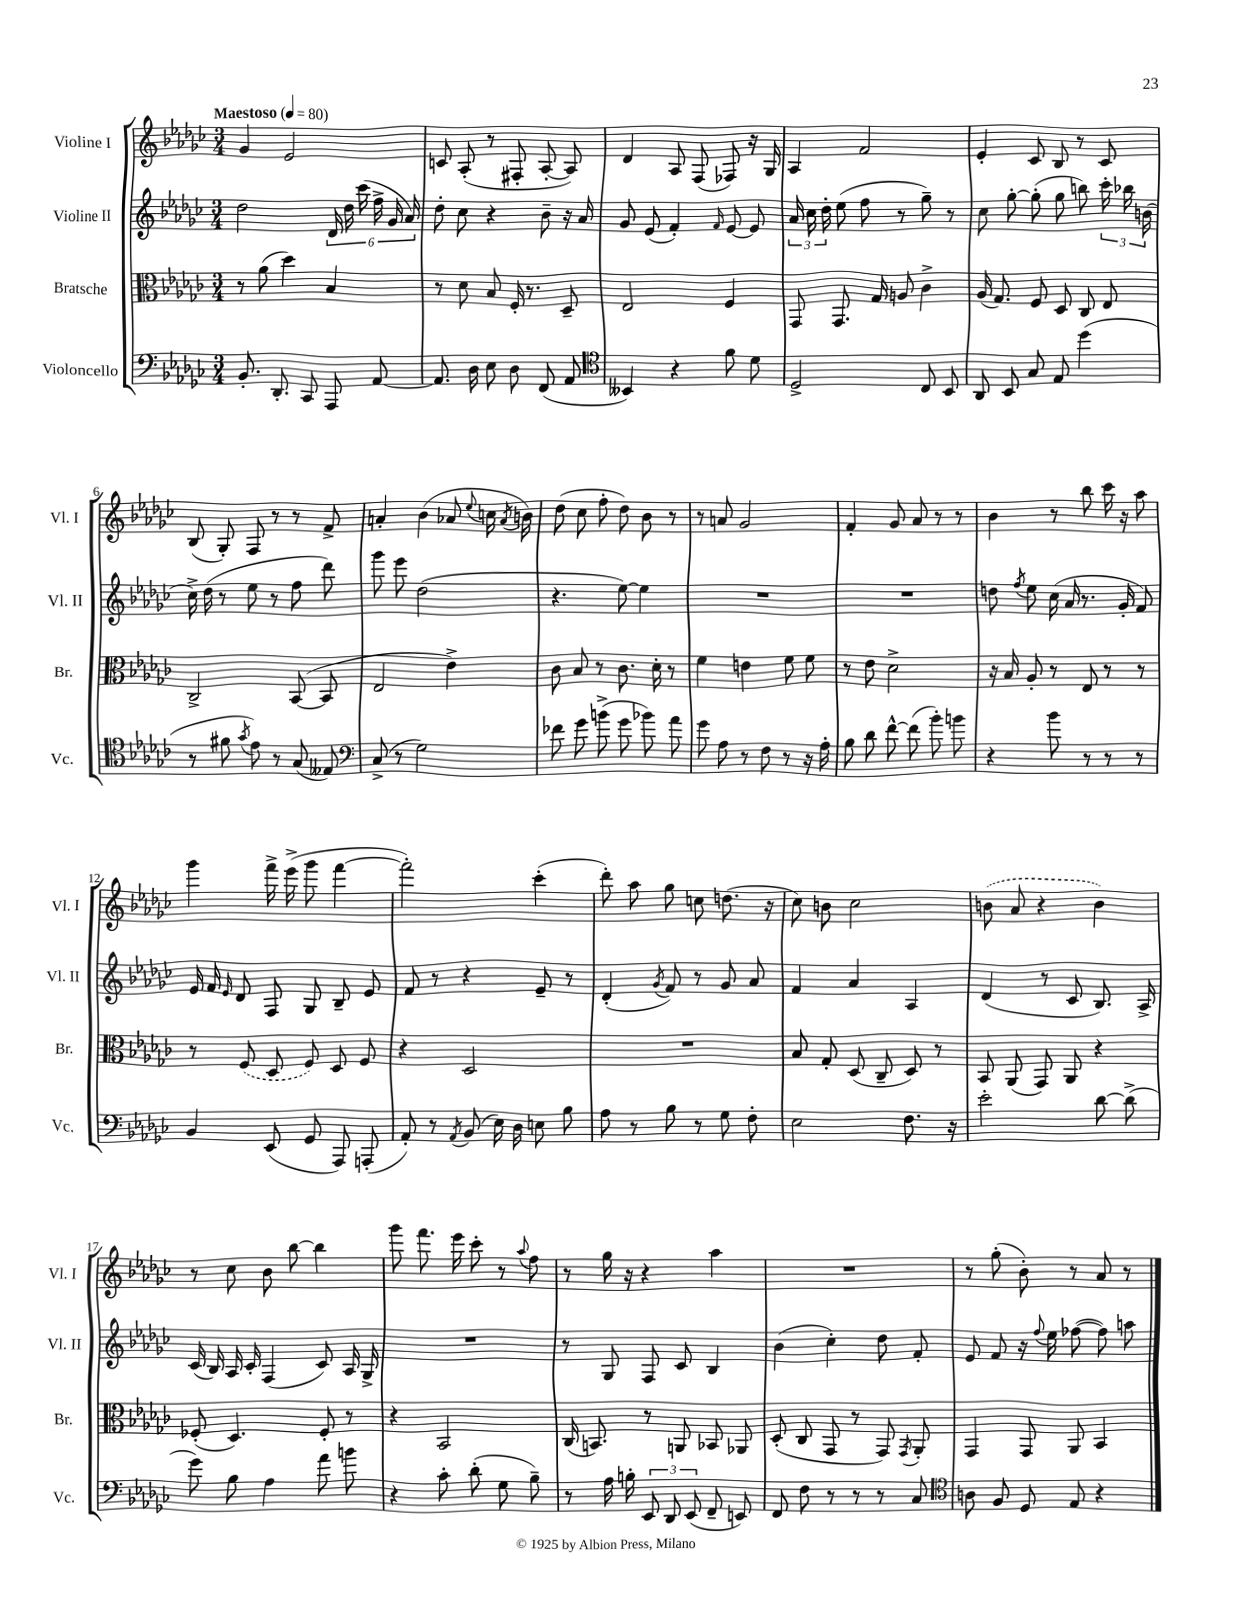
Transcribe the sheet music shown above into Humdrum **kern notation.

**kern	**kern	**kern	**kern
*staff4	*staff3	*staff2	*staff1
*clefF4	*clefC3	*clefG2	*clefG2
*k[b-e-a-d-g-c-]	*k[b-e-a-d-g-c-]	*k[b-e-a-d-g-c-]	*k[b-e-a-d-g-c-]
*M3/4	*M3/4	*M3/4	*M3/4
*MM80	*MM80	*MM80	*MM80
8.BB-'/	8r	2dd-\	4g-/
.	(8a-\	.	.
8.DD-'/	.	.	.
.	4dd-\)	.	2e-/
8CC-/	.	.	.
8AAA-/	4B-/	24d-/	.
.	.	24dd-\	.
.	.	(24ccc-\	.
[8AA-/	.	24ff^\	.
.	.	24g-/	.
.	.	24a-/)	.
=	=	=	=
8.AA-/]	8r	8dd-'\	8c/
.	8d-\	8cc-\	(8A-'/
16D-\	.	.	.
8E-\	8B-/	4r	8r
8D-\	16F'/	.	8F#'/
.	8.r	.	.
(8FF/	.	8b-~\	[8A-'/
8AA-/	8D-~/	16r	8A-/])
.	.	16a-/	.
=	=	=	=
*clefC4	*	*	*
4BB--/)	2E-/	8g-/	4d-/
.	.	(8e-/	.
4r	.	4f'/)	8A-/
.	.	.	(8F/
.	.	16qqf/	.
8f\	4F/	[8e-/	8F-/)
8d-\	.	8e-/]	16r
.	.	.	16G-/
=	=	=	=
2D-^/	8GG-/	24a-/	4A-/
.	.	24cc-\	.
.	.	24dd-'\	.
.	8.GG-/	(8ee-\	.
.	.	8ff\	2f/
.	16G-/	.	.
.	8A/	8r	.
8C-/	4c-^\	8gg-~\)	.
8BB-/	.	8r	.
=	=	=	=
8AA-/	(16A-/	8cc-\	4e-'/
.	8.G-/)	.	.
8BB-/	.	[8gg-'\	.
8G-/	8F/	(8gg-'\]	8c-/
8E-/	8D-/	8gg-\	8B-/
(4dd-\	8C-/	8bb\)	8r
.	8E-/	24ccc-'\	8c-/
.	.	24bb-\	.
.	.	(24b\	.
=	=	=	=
8r	2C-^/	16cc-^\)	(8B-/
.	.	(16dd-\	.
8f#\	.	8r	8G-'/)
8qg-/	.	.	.
8e-\)	.	8ee-\	8F/
8r	.	8r	8r
(8G-/	([8BB-/	8ff\	8r
8E--/)	8BB-/]	8ddd-\)	8f^/
=	=	=	=
*clefF4	*	*	*
(8C-^/	2E-/	8ggg-\	4a'/
8r	.	8eee-\	.
2G-\)	.	(2dd-\	(4b-\
.	4e-^\)	.	8a-/
.	.	.	8qqee-/
.	.	.	16cc\
.	.	.	8qa-/
.	.	.	16b\)
=	=	=	=
8f-\	8c-\	4.r	(8dd-\
8g-\	8B-/	.	8cc-\
(8b^\	8r	.	8ff'\
8g-\	8.c-\	[8ee-\)	8dd-\)
8b-\)	.	4ee-\]	8b-\
.	16d-'\	.	.
8a-\	8r	.	8r
=	=	=	=
8g-\	4f\	2.r	8r
8A-\	.	.	8a/
8r	4e\	.	2g-/
8F\	.	.	.
8r	8f\	.	.
16r	8f\	.	.
16A-'\	.	.	.
=	=	=	=
8B-\	8r	2.r	4f'/
8d-\	8e-\	.	.
[8f^^\	2d-^\	.	8g-/
(8f\]	.	.	8a-/
8b-'\)	.	.	8r
8b\	.	.	8r
=	=	=	=
4r	16r	8dd\	4b-\
.	16B-/	.	.
.	.	8qff/	.
.	8A-'/	8ee-\	.
8b-\	8r	(16cc-\	8r
.	.	16a-/	.
8r	8E-/	8.r	8bb-\
8r	8r	.	16ccc-\
.	.	16g-'/	16r
8r	8r	8f/)	8aa-\
=	=	=	=
4BB-/	8r	16e-/	4ggg-\
.	.	16f/	.
.	.	16qqe-/	.
.	(8F/	8d-/	.
(8EE-/	8D-/	8F/	16fff^\
.	.	.	(16eee-^\
8GG-/	8F/)	8G-/	8ggg-\
8AAA-/)	8D-/	8B-~/	[4fff\
(8AAA'/	8F/	8e-/	.
=	=	=	=
8AA-'/)	4r	8f/	2fff'\])
8r	.	8r	.
8qAA-/	.	.	.
(8BB-/	2D-/	4r	.
16E-\)	.	.	.
16D-\	.	.	.
8E\	.	8e-~/	(4ccc-'\
8B-\	.	8r	.
=	=	=	=
8A-\	2.r	(4d-'/	8ddd-'\)
8r	.	.	8aa-\
.	.	8qg-/	.
8B-\	.	8f/)	8gg-\
8r	.	8r	8cc\
8G-\	.	8g-/	(8.dd\
8F'\	.	8a-/	.
.	.	.	16r
=	=	=	=
2E-\	8B-/	4f/	8cc-\)
.	8G-'/	.	8b\
.	(8D-/	4a-/	2cc-\
.	8C-~/	.	.
8.F\	8D-/)	4A-/	.
.	8r	.	.
16r	.	.	.
=	=	=	=
2e-'\	8BB-/	(4d-/	(8b\
.	(8AA-/	.	8a-/
.	8GG-/)	8r	4r
.	8AA-/	8c-/	.
[8d-\	4r	8.B-/)	4b\)
(8d-^\]	.	.	.
.	.	16A-^/	.
=	=	=	=
8g-\)	(8F-'/	(16c-/	8r
.	.	16B-/)	.
8B-\	4.D-/)	16A-/	8cc-\
.	.	16c-'/	.
4A-\	.	(4F/	8b-\
.	.	.	[8bb-\
8a-\	8F-'/	8c-/)	4bb-\]
8b\	8r	16A-/	.
.	.	16G-^/	.
=	=	=	=
4r	4r	2.r	8ggg-\
.	.	.	8.fff\
8c-'\	2BB-/	.	.
.	.	.	16eee-\
(8d-'\	.	.	8ccc-'\
8G-\	.	.	8r
.	.	.	8qqaa-/
8B-~\)	.	.	8ff\
=	=	=	=
8r	(16C-/	8r	8r
.	8.BB/)	.	.
16A-\	.	8G-/	16gg-\
16B'\	.	.	16r
12EE-/	8r	8F/	4r
12DD-/	.	.	.
.	8AA/	8c-/	.
(12EE-/	.	.	.
8FF~/	8BB-/	4B-/	4aa-\
8EE/)	8AA-/	.	.
=	=	=	=
8FF/	(8D-'/	(4b-\	2.r
8F\	8C-/	.	.
8r	8GG-/	4cc-'\)	.
8r	8r	.	.
8r	8GG-/)	8dd-\	.
.	8qGG-/	.	.
8C-/	8AA-'/	8f'/	.
=	=	=	=
*clefC4	*	*	*
8A\	4GG-/	8e-/	8r
8F/	.	8f/	(8gg-'\
8D-/	8GG-/	16r	8b-'\)
.	.	8qqff/	.
.	.	16ee-\	.
8E-/	8AA-/	([8ff-\	8r
4r	4BB-/	8ff-\])	8a-/
.	.	8aa\	8r
==	==	==	==
*-	*-	*-	*-
